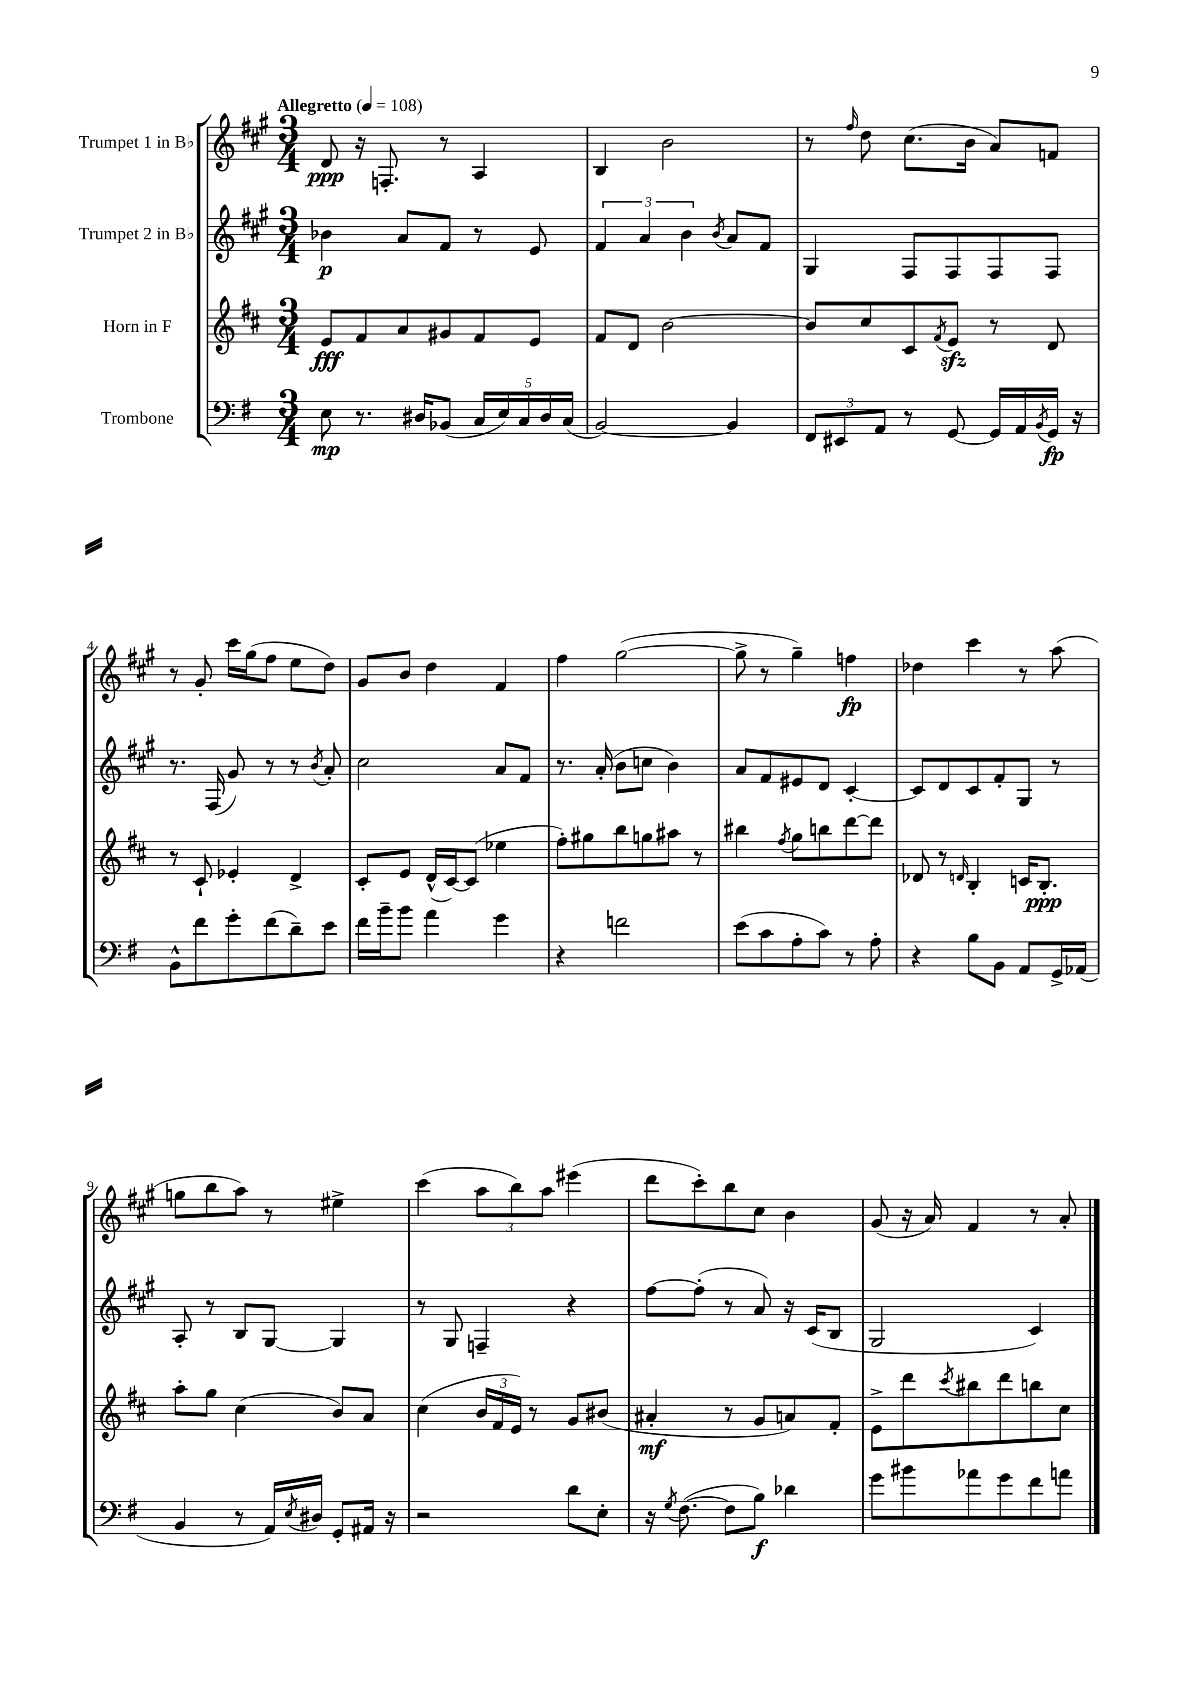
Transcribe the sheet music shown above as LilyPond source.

<<
\new StaffGroup <<
\new Staff = "s0" \with { instrumentName = "Trumpet 1 in Bb" } {
    \clef treble \key a \major \numericTimeSignature \time 3/4 \tempo "Allegretto" 4 = 108
    d'8\ppp r16 f8.-. r8 a4 |
    b4 b'2 |
    r8 \grace { fis''16 } d''8 cis''8.( b'16 a'8) f'8 |
    r8 gis'8-. cis'''16 gis''16( fis''8 e''8 d''8) |
    gis'8 b'8 d''4 fis'4 |
    fis''4 gis''2~( |
    gis''8-> r8 gis''4--) f''4\fp |
    des''4 cis'''4 r8 a''8( |
    g''8 b''8 a''8) r8 eis''4-> |
    cis'''4( \tuplet 3/2 { a''8 b''8) a''8 } eis'''4( |
    d'''8 cis'''8-.) b''8 cis''8 b'4 |
    gis'8( r16 a'16) fis'4 r8 a'8-. \bar "|." |
}
\new Staff = "s1" \with { instrumentName = "Trumpet 2 in Bb" } {
    \clef treble \key a \major \numericTimeSignature \time 3/4
    bes'4\p a'8 fis'8 r8 e'8 |
    \tuplet 3/2 { fis'4 a'4 b'4 } \acciaccatura { b'8 } a'8 fis'8 |
    gis4 fis8 fis8 fis8 fis8 |
    r8. fis16( gis'8) r8 r8 \acciaccatura { b'8 } a'8-. |
    cis''2 a'8 fis'8 |
    r8. a'16-.( b'8 c''8 b'4) |
    a'8 fis'8 eis'8 d'8 cis'4~-. |
    cis'8 d'8 cis'8 fis'8-. gis8 r8 |
    a8-. r8 b8 gis8~ gis4 |
    r8 gis8 f4-- r4 |
    fis''8~ fis''8-.( r8 a'8) r16 cis'16( b8 |
    gis2 cis'4) \bar "|." |
}
\new Staff = "s2" \with { instrumentName = "Horn in F" } {
    \clef treble \key d \major \numericTimeSignature \time 3/4
    e'8\fff fis'8 a'8 gis'8 fis'8 e'8 |
    fis'8 d'8 b'2~ |
    b'8 cis''8 cis'8 \acciaccatura { fis'8 } e'8\sfz r8 d'8 |
    r8 cis'8-! ees'4-. d'4-> |
    cis'8-. e'8 d'16-^( cis'16~) cis'8( ees''4 |
    fis''8-.) gis''8 b''8 g''8 ais''8 r8 |
    bis''4 \acciaccatura { fis''8 } g''8 b''8 d'''8~ d'''8 |
    des'8 r8 \grace { d'16 } b4-. c'16 b8.-.\ppp |
    a''8-. g''8 cis''4( b'8) a'8 |
    cis''4( \tuplet 3/2 { b'16 fis'16 e'16) } r8 g'8 bis'8( |
    ais'4-.\mf r8 g'8 a'8) fis'8-. |
    e'8-> d'''8 \acciaccatura { cis'''8 } bis''8 d'''8 b''8 cis''8 \bar "|." |
}
\new Staff = "s3" \with { instrumentName = "Trombone" } {
    \clef bass \key g \major \numericTimeSignature \time 3/4
    e8\mp r8. dis16 bes,8( \tuplet 5/4 { c16 e16) c16 dis16 c16( } |
    b,2~) b,4 |
    \tuplet 3/2 { fis,8 eis,8 a,8 } r8 g,8~ g,16 a,16 \acciaccatura { b,8 } g,16\fp r16 |
    b,8-^ fis'8 g'8-. fis'8( d'8--) e'8 |
    fis'16 b'16-- b'8 a'4 g'4 |
    r4 f'2 |
    e'8( c'8 a8-. c'8) r8 a8-. |
    r4 b8 b,8 a,8 g,16-> aes,16( |
    b,4 r8 a,16) \acciaccatura { e8 } dis16 g,8-. ais,16 r16 |
    r2 d'8 e8-. |
    r16 \acciaccatura { g8 } fis8.~( fis8 b8\f) des'4 |
    g'8 bis'8 aes'8 g'8 fis'8 a'8 \bar "|." |
}
>>
>>
